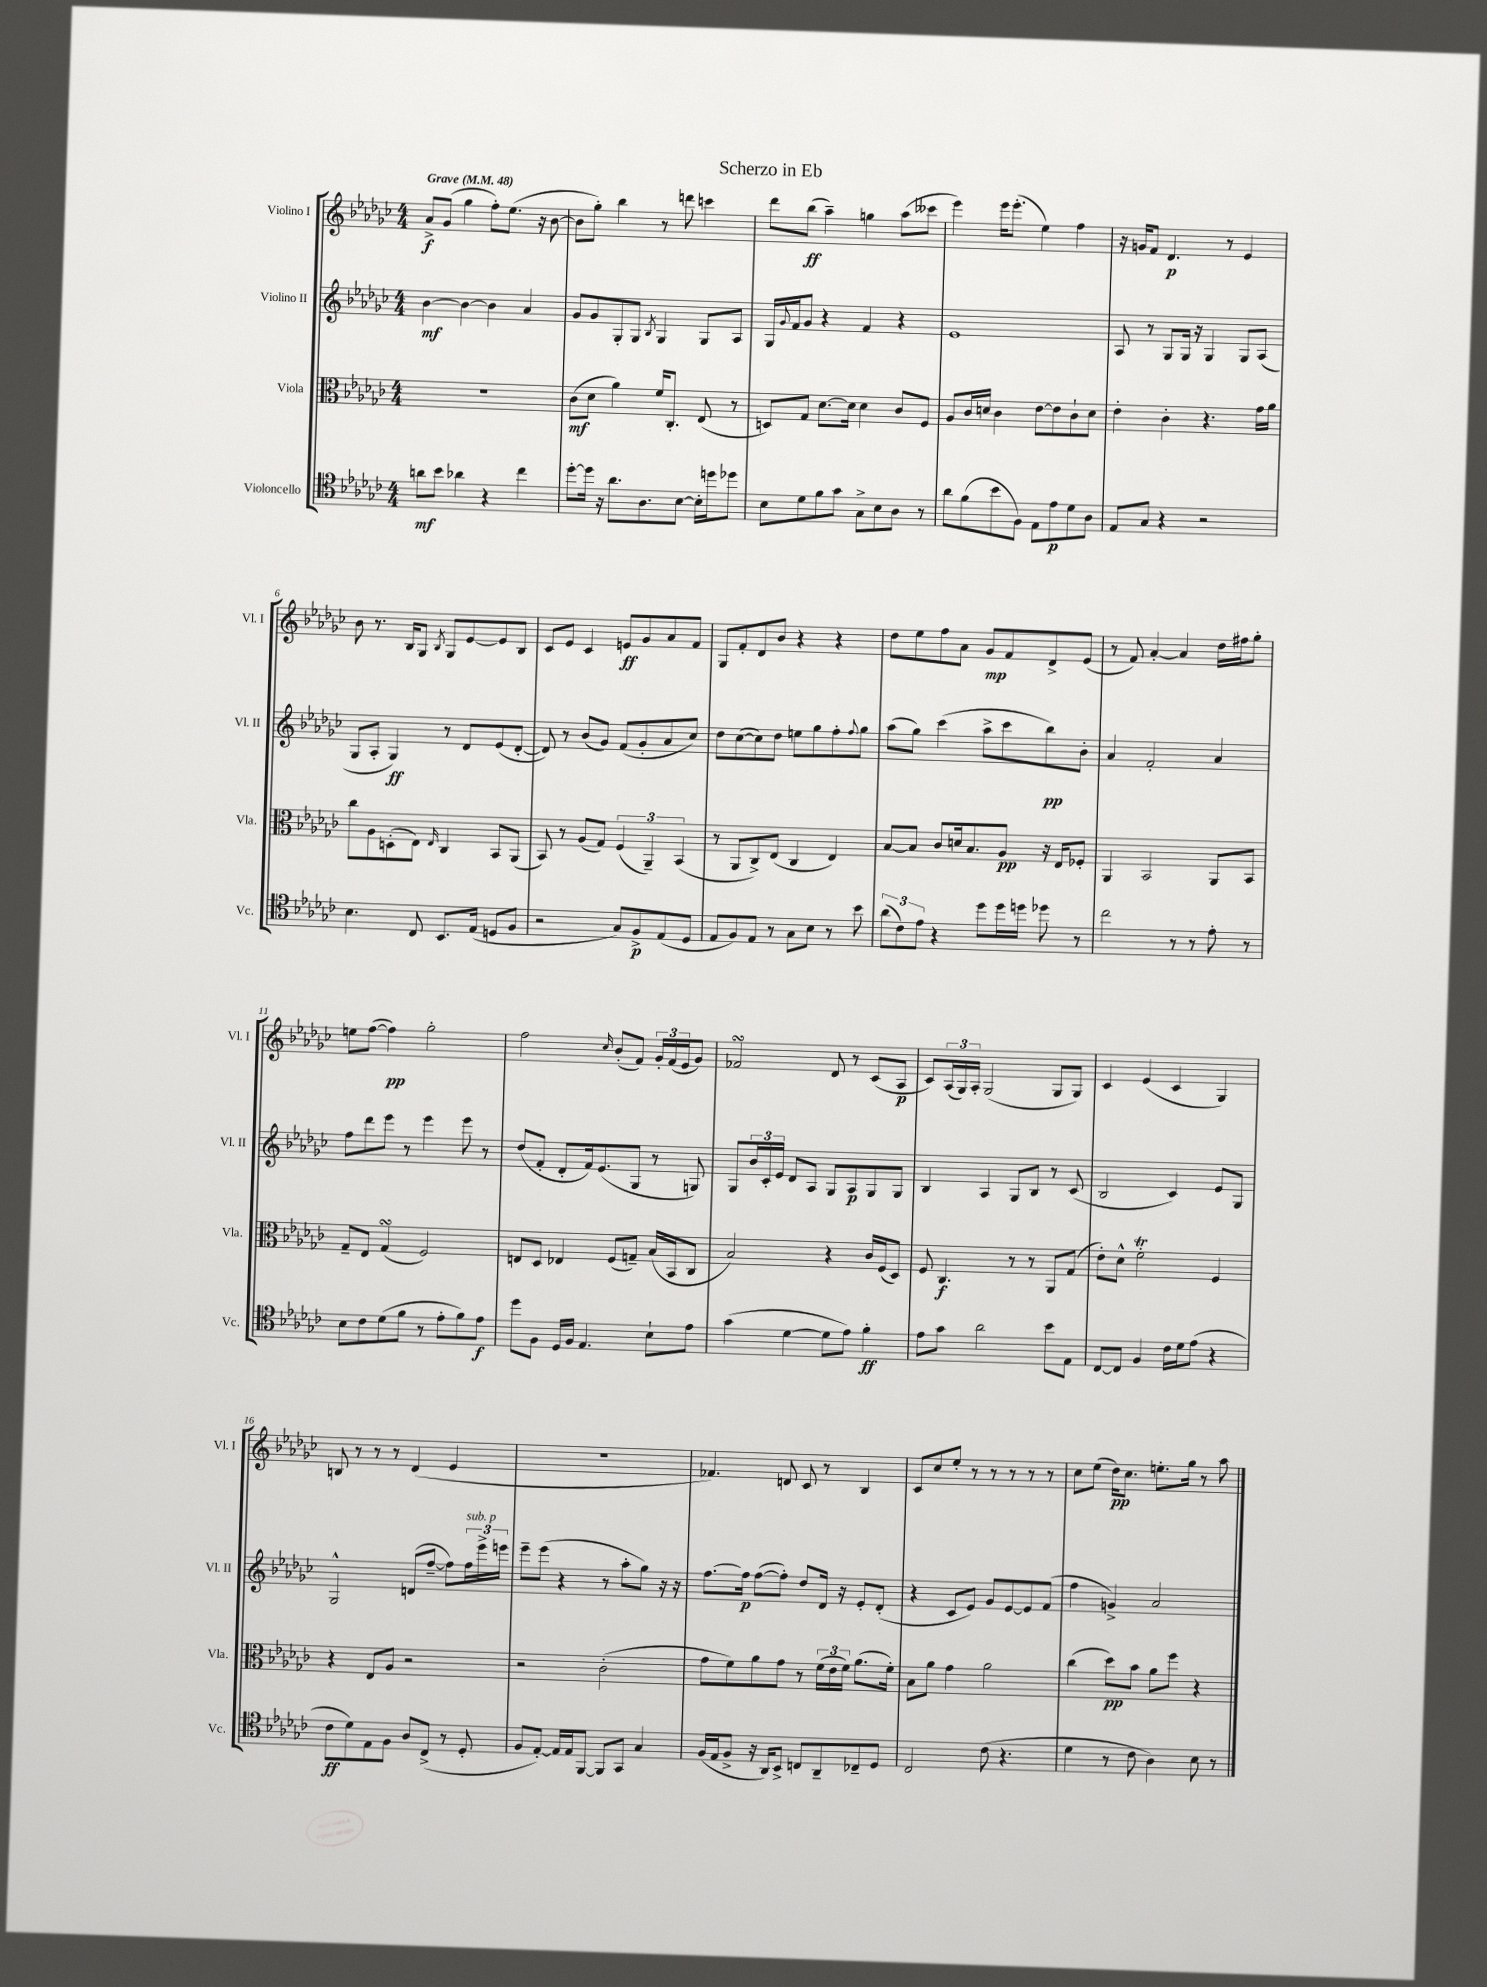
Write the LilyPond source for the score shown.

\header { title = "Scherzo in Eb" }
<<
\new StaffGroup <<
\new Staff = "s0" \with { instrumentName = "Violino I" shortInstrumentName = "Vl. I" } {
    \clef treble \key ges \major \numericTimeSignature \time 4/4 \tempo "Grave" 4 = 48
    aes'8->\f ges'8( ges''4 f''8-.) ees''8.( r16 bes'8~ |
    bes'8 ges''8-.) bes''4 r8 d'''8 c'''4 |
    des'''8 bes''8\ff( aes''4--) g''4 aes''8( ceses'''8 |
    ees'''4) ees'''16 ees'''8.-.( ees''4) f''4 |
    r16 g'16 f'8 des'4.\p r8 ees'4 |
    bes'8 r8. bes16 ges8 \acciaccatura { bes8 } ges8 ees'8~ ees'8 bes8 |
    ces'8 ees'8 ces'4 e'8\ff ges'8 aes'8 f'8 |
    ges8 f'8-. des'8 bes'8 r4 r4 |
    des''8 ees''8 f''8 aes'8 ges'8\mp f'8 des'8-> ees'8( |
    r8 f'8) aes'4~-. aes'4 des''16 fis''16 ges''8-. |
    e''8 f''8~( f''4\pp) ges''2-. |
    f''2 \grace { ces''16 } bes'8-.( f'8) \tuplet 3/2 { ges'16-. f'16( ees'16 } ges'8) |
    fes'2\turn des'8 r8 ces'8( aes8\p |
    ces'8) \tuplet 3/2 { aes16( ges16) aes16-. } ges2( ges8 ges8) |
    ces'4 ees'4( ces'4 ges4) |
    b8 r8 r8 r8 des'4( ees'4 |
    R1 |
    fes'4.) d'8 ces'8 r8 bes4 |
    ces'8 ces''8 ees''8-. r8 r8 r8 r8 r8 |
    ces''8 ees''8( des''16\pp) ces''8. e''8.-. ges''16 r8 aes''8 \bar "|." |
}
\new Staff = "s1" \with { instrumentName = "Violino II" shortInstrumentName = "Vl. II" } {
    \clef treble \key ges \major \numericTimeSignature \time 4/4
    bes'4~\mf bes'4~ bes'4 aes'4 |
    ges'8 ges'8 ges8-. ges8 \acciaccatura { bes8 } ges4 ges8 aes8 |
    ges16 \appoggiatura { ges'8 } f'16 ges'8 r4 f'4 r4 |
    ees'1 |
    aes8 r8 ges8 ges16 r16 ges4 ges8 aes8( |
    ges8 aes8-. ges4\ff) r8 des'8 ees'8( des'8~-. |
    des'8) r8 bes'8( ges'8) f'8( ges'8-. aes'8 ces''8) |
    des''8 ces''8~( ces''8) des''8 e''8 ges''8 f''8-. \appoggiatura { f''8 } ges''8 |
    aes''8( ges''8) ces'''4( aes''8-> ces'''8 bes''8\pp) bes'8-. |
    aes'4 f'2-. aes'4 |
    f''8 des'''8 ees'''8 r8 ees'''4 ees'''8 r8 |
    des''8( f'8-. des'8-. f'16) ees'8.( ges8 r8 g8) |
    ges8 \tuplet 3/2 { bes'16 ces'16-. ees'16 } des'8 aes8 ges8 aes8\p ges8 ges8 |
    bes4 aes4 ges8 bes8 r8 ces'8( |
    bes2 ces'4) ees'8 ges8 |
    ges2-^ d'8( f''8~-- f''8) \tuplet 3/2 { f''16^\markup { \italic "sub. p" } ees'''16-> e'''16 } |
    ees'''8-- ees'''8( r4 r8 aes''8-. ges''8) r16 r16 |
    f''8.~ f''16\p f''8~( f''8-.) des''8 des'16 r16 ees'8-. des'8-.( |
    r4 ces'8 ees'8) ges'8 ees'8~ ees'8 f'8( |
    f''4 g'4->) aes'2 \bar "|." |
}
\new Staff = "s2" \with { instrumentName = "Viola" shortInstrumentName = "Vla." } {
    \clef alto \key ges \major \numericTimeSignature \time 4/4
    R1 |
    ces'8\mf( des'8 aes'4) f'16 ces8.-. ees8( r8 |
    d8) ges8 des'8.~ des'16 des'4 ces'8 f8 |
    aes8 ces'16 d'16 ces'4 ees'8~ ees'8 ces'8-! d'8 |
    ees'4-. ces'4-. r4. ges'16 aes'16 |
    ces''8 aes8 d8-.( ees8) \grace { ees16 } ces4 bes,8 aes,8( |
    bes,8) r8 aes8( ges8) \tuplet 3/2 { f4( aes,4--) bes,4( } |
    r8 aes,8 ces8->) ees8( ces4 ees4) |
    bes8~ bes8 ces'8 d'16 bes8. aes8\pp r16 ees16 fes8-. |
    aes,4 bes,2 aes,8 bes,8 |
    ges8-- ees8 ges4\turn( f2) |
    e8 des8 ees4 f8( g8--) bes16( bes,16 ces8 |
    bes2) r4 ces'16 f16( des8) |
    f8 ces4.\f r8 r8 aes,8 ges8( |
    ees'8-.) des'8-^ f'2-.\trill f4 |
    r4 ees8 aes8 r2 |
    r2 ces'2-.( |
    ges'8 f'8) aes'8 ges'8 r8 \tuplet 3/2 { f'16( ees'16 f'16) } aes'8.( f'16-.) |
    bes8 aes'8 ges'4 aes'2 |
    ces''4( des''8\pp) bes'8 aes'8 f''8 r4 \bar "|." |
}
\new Staff = "s3" \with { instrumentName = "Violoncello" shortInstrumentName = "Vc." } {
    \clef tenor \key ges \major \numericTimeSignature \time 4/4
    a'8\mf bes'8 aes'4 r4 ces''4 |
    des''8~-. des''16 r16 aes'8. aes8. bes8~ bes16-. d''16 des''8 |
    bes8 des'8 f'8 ges'8 ges8-> bes8 aes8 r8 |
    aes'8 f'8( bes'8 f8) ees8 ees'8\p des'8 aes8 |
    ees8 ges8 r4 r2 |
    bes4. ces8 bes,8. ees16( d8 f8 |
    r2 ges8) f8->\p ees8( des8 |
    ees8 f8) ees8 r8 ges8 bes8 r8 bes'8 |
    \tuplet 3/2 { aes'8( ces'8) ees'8 } r4 des''8 des''16 d''16 des''8 r8 |
    ces''2 r8 r8 ees'8-. r8 |
    bes8 ces'8 des'8( f'8 r8 ees'8-. f'8) ees'8\f |
    des''8 f8 des16 f16 ees4. bes8-! ees'8 |
    ges'4( des'4~ des'8 ees'8) f'4-.\ff |
    ees'8 ges'8 aes'2 bes'8 ees8 |
    ces8~ ces8 f4 ces'16 des'16 ees'8( r4 |
    ces'8\ff des'8) ees8 f8 aes8 ces8->( r8 des8-. |
    f8 ees8~-.) ees16 ees16 f,8~ f,8 ges,8 ges4 |
    f16( ees16 f8-> r16 aes,16) bes,8-> c8 aes,8-- ces8-- des8 |
    ces2 ces'8( r4. |
    des'4 r8 ces'8 aes4) bes8 r8 \bar "|." |
}
>>
>>
